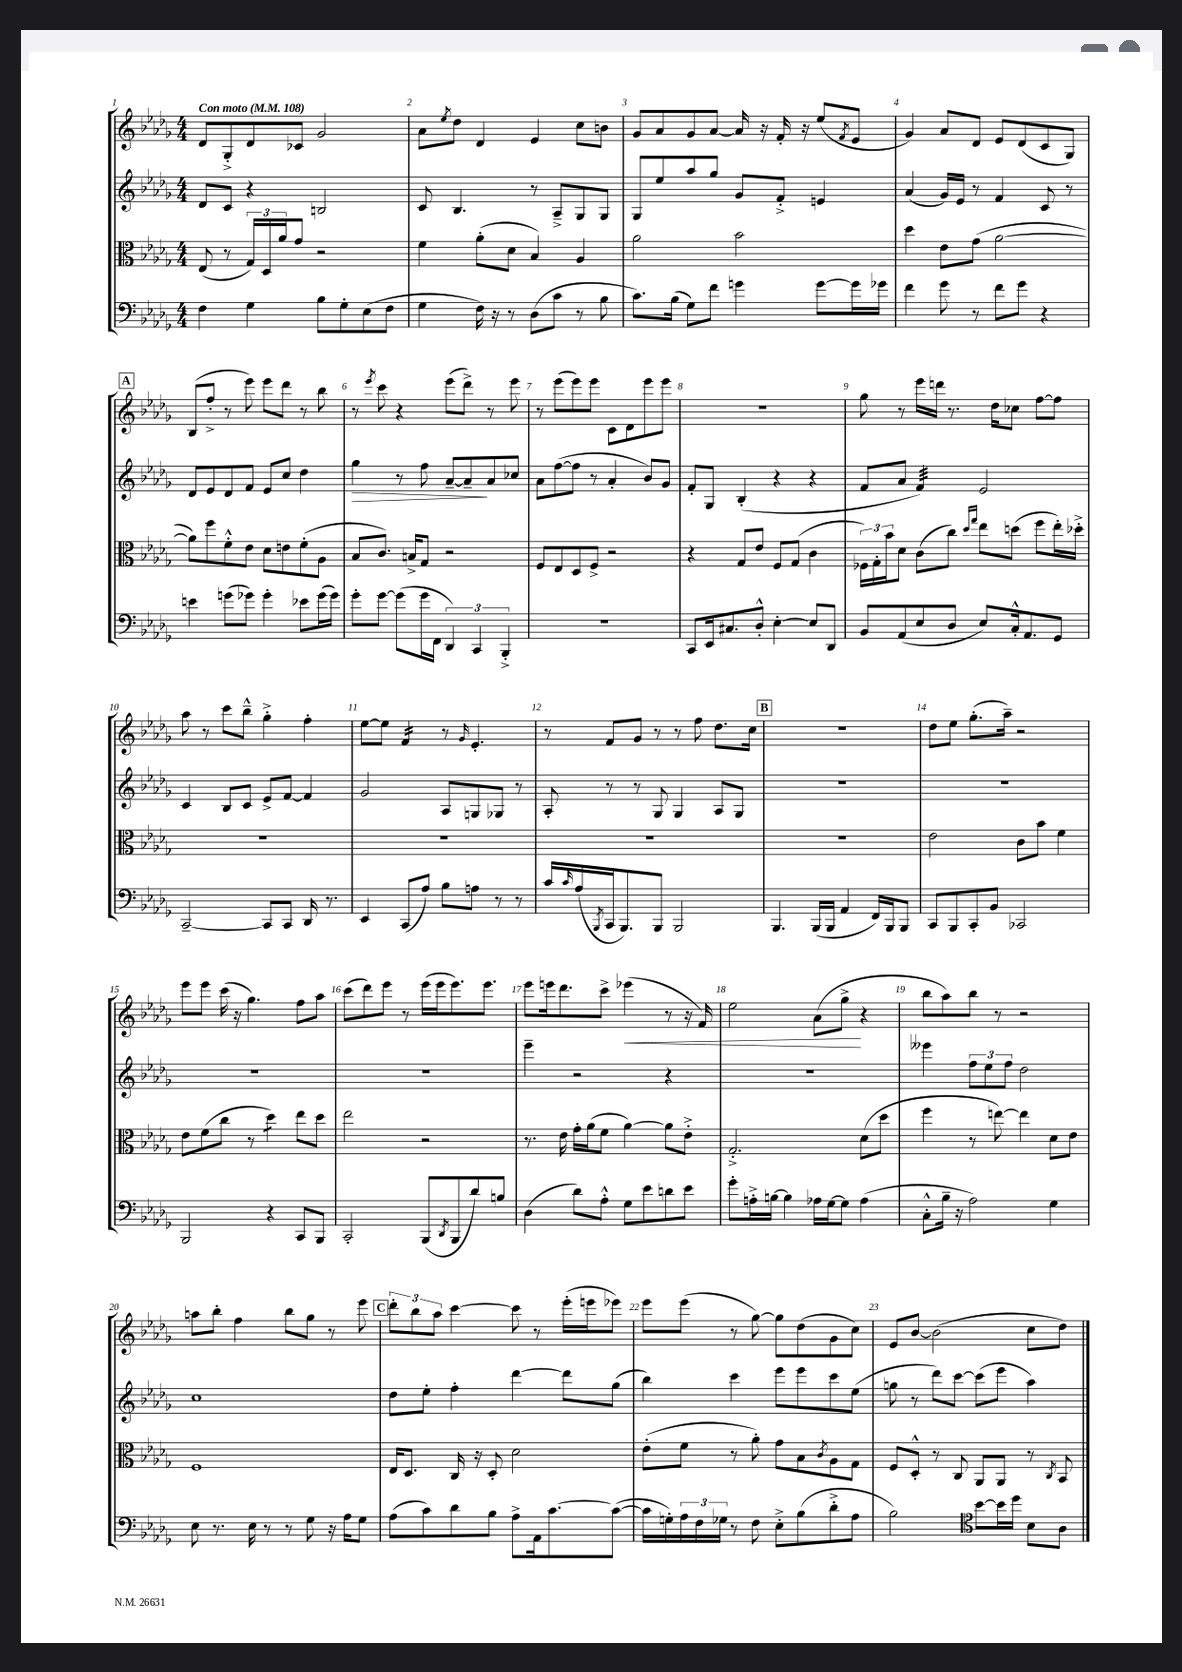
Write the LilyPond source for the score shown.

<<
\new StaffGroup <<
\new Staff = "s0" {
    \clef treble \key des \major \numericTimeSignature \time 4/4 \tempo "Con moto" 4 = 108
    des'8 ges8-.-> des'8 ces'8 ges'2 |
    aes'8 \acciaccatura { ees''8 } des''8 des'4 ees'4 c''8 b'8 |
    ges'8 aes'8 ges'8 aes'8~ aes'16 r16 f'16-. r16 ees''8( \acciaccatura { f'8 } ees'8 |
    ges'4) aes'8 des'8 ees'8 des'8( c'8 ges8) |
    \mark \markup { \box "A" } bes8( f''8-.-> r8 ees'''8) ees'''8 des'''8 r8 bes''8 |
    r8 \acciaccatura { ees'''8 } c'''8 r4 ees'''8( des'''8->) r8 ees'''8 |
    r8 ees'''8( ees'''8) ees'''8 c'8 des'8 ees'''8 ees'''8 |
    R1 |
    ges''8 r8 ees'''16 d'''16 r8. des''16 ces''8 f''8~ f''8 |
    aes''8 r8 c'''8 bes''8---^ ges''4-.-> f''4-. |
    ees''8~ ees''8 f'4:16 r8 \grace { ges'16 } ees'4.-. |
    r8 f'8 ges'8 r8 r8 f''8 des''8. c''16 |
    \mark \markup { \box "B" } R1 |
    des''8 ees''8 ges''8.-.( aes''16--) r2 |
    ees'''8 ees'''8 c'''16( r16 ges''4.) f''8 aes''8 |
    c'''8( des'''8) ees'''8 r8 ees'''16( ees'''16 ees'''8.) ees'''8. |
    ees'''8 e'''16 des'''8. c'''8-> ees'''4\<( r8 r16 f'16) |
    ees''2 aes'8( ges''8->\! r4 |
    bes''8 aes''8) bes''8 r8 r2 |
    a''8 bes''8-. f''4 bes''8 ges''8 r8 ees'''8 |
    \mark \markup { \box "C" } \tuplet 3/2 { des'''8-. bes''8 aes''8 } c'''4~ c'''8 r8 ees'''16-.( e'''16 ees'''8) |
    ees'''8 ees'''8( r8 ges''8~) ges''8 des''8( ges'8 c''8) |
    ees'8 bes'8~ bes'2( c''8 des''8) \bar "|." |
}
\new Staff = "s1" {
    \clef treble \key des \major \numericTimeSignature \time 4/4
    des'8 c'8 r4 b2 |
    c'8 bes4. r8 aes8---> ges8 ges8 |
    ges8 ees''8 aes''8 ges''8 ges'8 f'8-.-> e'4 |
    aes'4( ges'16) ees'16 r8 f'4 c'8 r8 |
    \mark \markup { \box "A" } des'8 ees'8 des'8 f'8 ees'8 c''8 des''4 |
    ges''4\> r8 f''8 aes'8~-- aes'8--\! aes'8 ces''8 |
    aes'8 f''8~( f''8 r8 aes'4-. bes'8) ges'8 |
    f'8-. ges8 bes4-.( r4 r4 |
    f'8 aes'8 f'4:32) ees'2 |
    c'4 bes8 c'8 ees'8-> f'8~ f'4 |
    ges'2 aes8 g8 ges8 r8 |
    aes8-. r8 r8 ges8 ges4 aes8 ges8 |
    \mark \markup { \box "B" } R1 |
    R1 |
    R1 |
    R1 |
    ees'''4-- r2 r4 |
    R1 |
    eeses'''4 \tuplet 3/2 { f''8 ees''8 f''8 } des''2 |
    c''1 |
    \mark \markup { \box "C" } des''8 ees''8-. f''4-. des'''4~ des'''8 ges''8( |
    bes''4) c'''4 ees'''8 ees'''8 c'''8 ees''8( |
    g''8 r8 des'''8) c'''8~ c'''8( ees'''8 aes''4) \bar "|." |
}
\new Staff = "s2" {
    \clef alto \key des \major \numericTimeSignature \time 4/4
    ees8( r8 \tuplet 3/2 { ges16) des16 aes'16 } ges'8 r2 |
    f'4 aes'8-.( des'8 bes4) aes4 |
    aes'2 bes'2 |
    des''4 ees'8 ges'8( aes'2~ |
    \mark \markup { \box "A" } aes'8) f''8 f'8-.-^ ees'8 des'8 e'8 f'8-.( aes8 |
    bes8 c'8.) b16-> ges8 r2 |
    f8 ees8 des8 f8-> r2 |
    r4 ges8 ees'8 f8 ges8( c'4 |
    \tuplet 3/2 { fes16) ges16-. bes'16 } des'8 c'8( c''8) \grace { des''16 ges''16 } ees''8 d''8( f''8 ees''16-.) des''16-.-> |
    R1 |
    R1 |
    R1 |
    \mark \markup { \box "B" } R1 |
    ees'2 c'8 bes'8 f'4 |
    ees'8 f'8( c''8 r8 des''4:8) ees''8 des''8 |
    ees''2 r2 |
    r8. ees'16 ges'16-. aes'16( f'8 aes'4~) aes'8 ees'8-.-> |
    ges2.-.-> des'8( des''8 |
    f''4 r8 e''8~) e''4 des'8 ees'8 |
    f1 |
    \mark \markup { \box "C" } ees16 des8. c16 r16 des8-. des'2 |
    ees'8-.( f'8 r8 aes'8-.) ges'8 bes8 \acciaccatura { c'8 } aes8 ges8 |
    f8 des8-.-^ r8 c8 aes,8 aes,8 r8 \acciaccatura { c8 } bes,8 \bar "|." |
}
\new Staff = "s3" {
    \clef bass \key des \major \numericTimeSignature \time 4/4
    f4 ges4 bes8 ges8-. ees8( f8 |
    ges4 f16) r16 r8 des8( c'8 r8 bes8 |
    c'8.) bes16( ges8) f'8 g'4 g'8~ g'16 ges'16 |
    f'4 ges'8 r8 f'8 ges'8 r4 |
    \mark \markup { \box "A" } e'4 g'8( ges'8) ges'4-. ees'8 ges'16( ges'16) |
    ges'8-. ges'8~ ges'8( ges'16 f,16 \tuplet 3/2 { des,4) c,4 bes,,4-.-> } |
    R1 |
    c,8 ees,16 cis8. des8-.-^ ees4~-. ees8 des,8 |
    bes,8 aes,8( ees8 des8 ees8) c16-.-^ aes,8. ges,8 |
    c,2~-- c,8 c,8 des,16 r8. |
    ees,4 c,8( aes8) bes8 a8 r8 r8 |
    c'16 \grace { c'16 } aes16( \acciaccatura { bes,,8 } c,16 bes,,8.) bes,,8 bes,,2 |
    \mark \markup { \box "B" } bes,,4. bes,,16( bes,,16 aes,4 f,16) bes,,16 bes,,8 |
    c,8 bes,,8 c,8-. bes,8 ces,2 |
    bes,,2 r4 c,8 bes,,8 |
    c,2-. bes,,8( \acciaccatura { des,8 } bes,,8 des'8) b8 |
    des4( des'8) aes8-.-^ ges8 ees'8 d'8 ees'8 |
    ges'8-. a16-.-> b16~ b4 aes16 ges16~ ges8 aes4( |
    c8-.-^ bes16-- r16 aes2) ges4 |
    ees8 r8. ees16 r8 r8 ges8 r16 aes16 ges8 |
    \mark \markup { \box "C" } aes8( c'8) des'8 bes8 aes8-> aes,16 c'8.~ c'8~( |
    c'16 g16-.) \tuplet 3/2 { aes16 f16 ges16 } r8 f8 ees8-.-> bes8( des'8-.-> aes8 |
    bes2) \clef tenor bes'8~ bes'16 des''16 bes8 aes8 \bar "|." |
}
>>
>>
\layout { \context { \Score \override BarNumber.break-visibility = ##(#f #t #t) barNumberVisibility = #all-bar-numbers-visible } }
